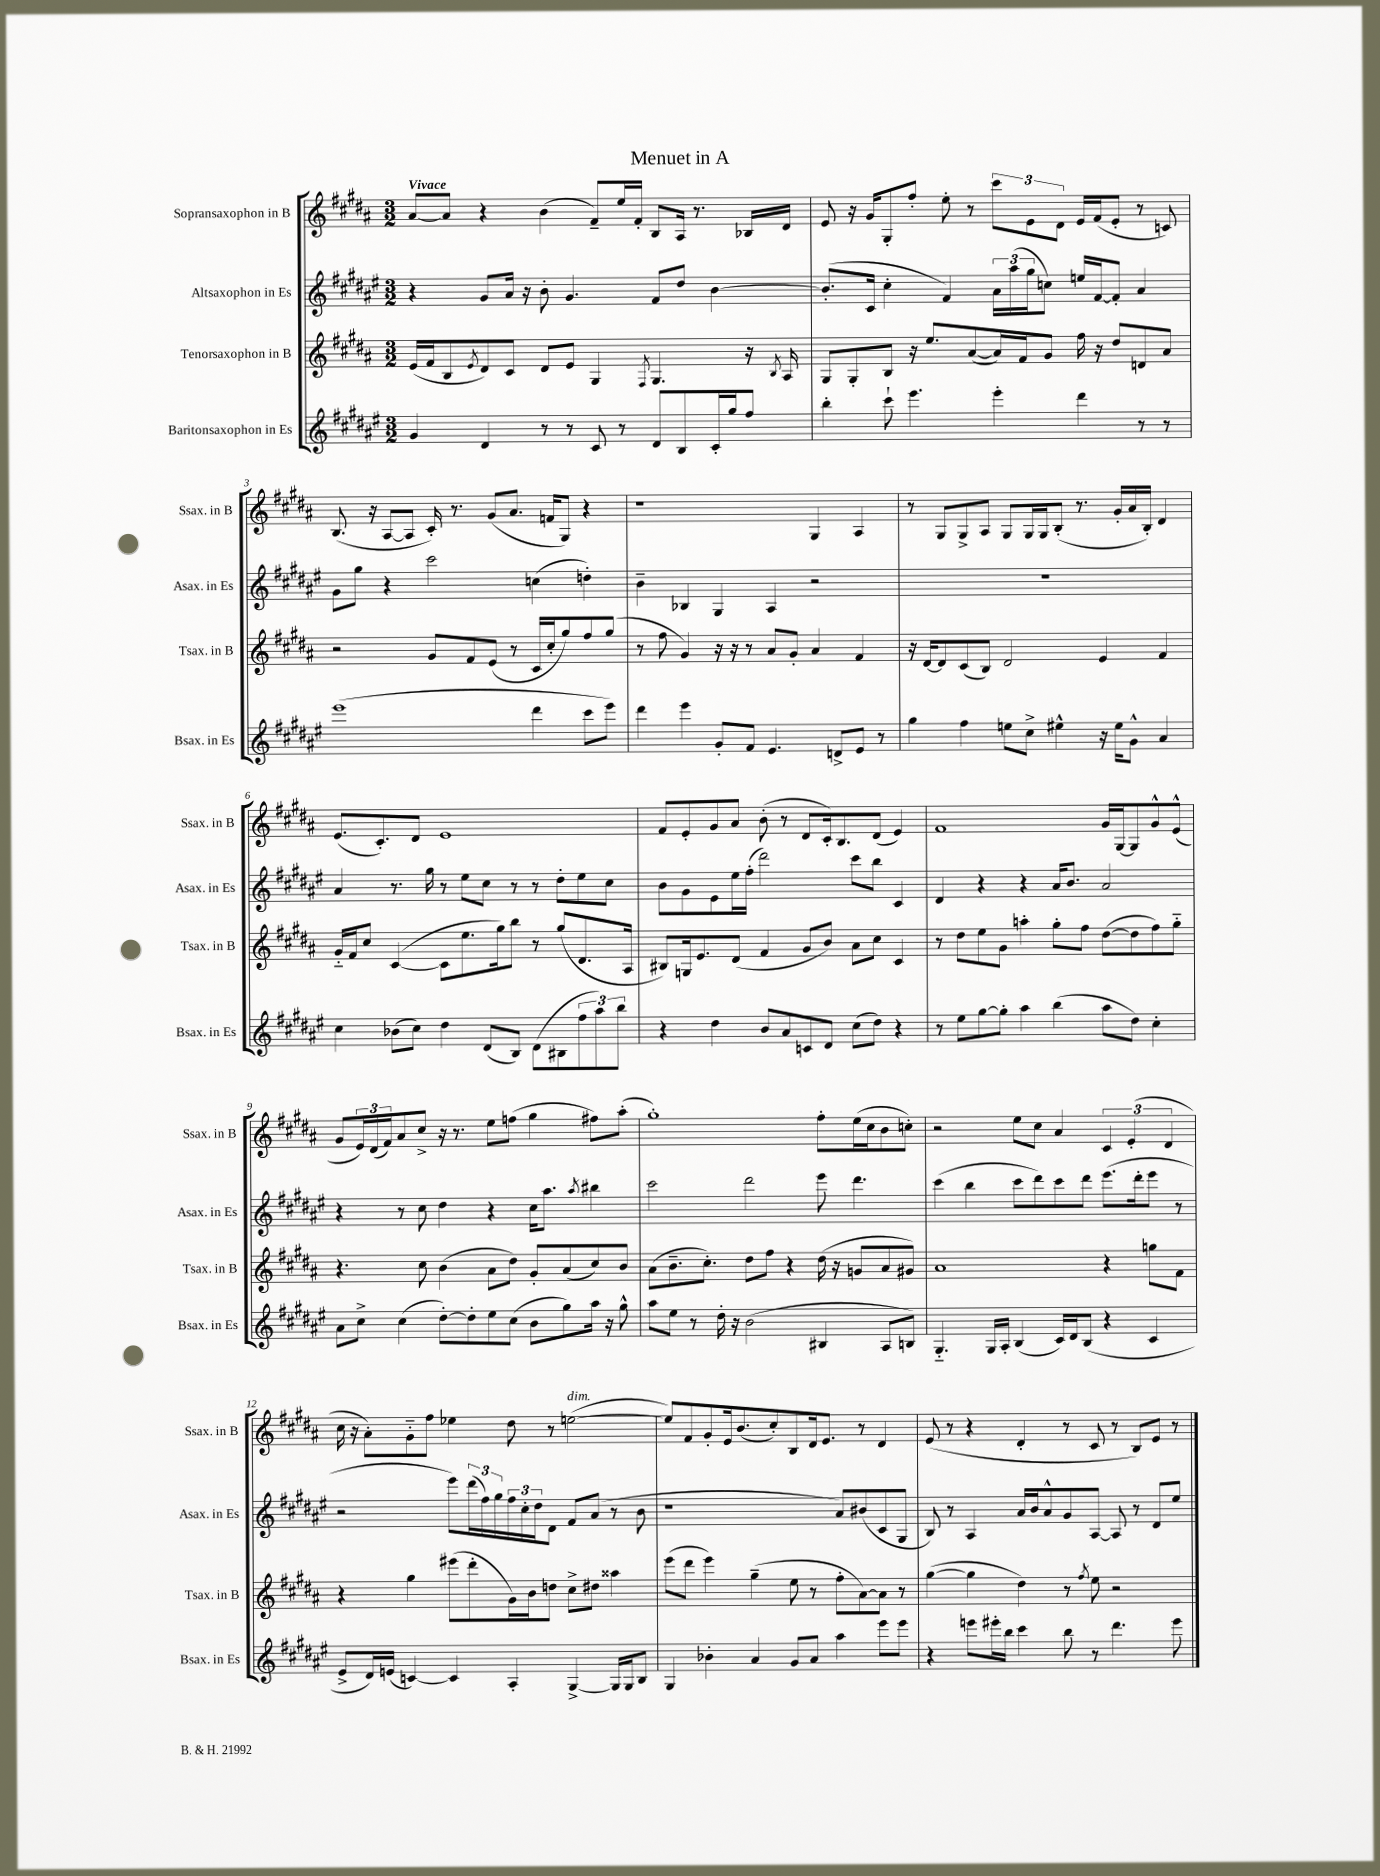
\header { title = "Menuet in A" }
<<
\new StaffGroup <<
\new Staff = "s0" \with { instrumentName = "Sopransaxophon in B" shortInstrumentName = "Ssax. in B" } {
    \clef treble \key b \major \numericTimeSignature \time 3/2 \tempo "Vivace"
    ais'8~ ais'8 r4 b'4( fis'8--) e''16 fis'16-. b8 ais16 r8. bes16 dis'16 |
    e'8 r16 gis'16 gis8-. fis''8-. e''8-. r8 \tuplet 3/2 { cis'''8 e'8 dis'8 } e'16 fis'16( e'8-. r8 c'8) |
    b8.( r16 ais8~ ais8 cis'16-.) r8. gis'8( ais'8. f'16 gis8) r4 |
    r1 gis4 ais4 |
    r8 gis8 gis8-> ais8 gis8 gis16 gis16 b8-.( r8. gis'16-. ais'16 b16-.) dis'4 |
    e'8.( cis'8.-.) dis'8 e'1 |
    fis'8 e'8-. gis'8 ais'8 b'8-.( r8 dis'8 cis'16-.) b8. dis'8( e'4) |
    fis'1 gis'16 gis16~ gis8 gis'8-^ e'8-^( |
    gis'8 \tuplet 3/2 { e'16) dis'16( fis'16) } ais'8 cis''8-> r16 r8. e''8 f''8( gis''4 fis''8) ais''8-.( |
    gis''1-.) fis''8-. e''16( cis''16 b'8 c''8-.) |
    r2 e''8 cis''8 ais'4 \tuplet 3/2 { cis'4 e'4-.( dis'4 } |
    cis''16 r16 ais'8-.) gis'8-_ fis''8 ees''4 dis''8 r8 e''2~^\markup { \italic "dim." }( |
    e''8) fis'8 gis'8-. e'16 b'8.( cis''8-.) b8 dis'16 e'8. r8 dis'4 |
    e'8( r8 r4 dis'4-. r8 cis'8 r8 b8) e'8 r8 \bar "|." |
}
\new Staff = "s1" \with { instrumentName = "Altsaxophon in Es" shortInstrumentName = "Asax. in Es" } {
    \clef treble \key fis \major \numericTimeSignature \time 3/2
    r4 gis'8 ais'16 r16 b'8-. gis'4. fis'8 dis''8 b'4~ |
    b'8.-.( cis'16 cis''4-. fis'4) \tuplet 3/2 { ais'16 ais''16( gis''16 } c''8) e''16 fis'16~ fis'8-. ais'4 |
    gis'8 gis''8 r4 cis'''2 c''4( d''4-.) |
    b'4-- bes4 gis4 ais4 r2 |
    R1. |
    ais'4 r8. gis''16 r8 eis''8 cis''8 r8 r8 dis''8-. eis''8 cis''8 |
    b'8 gis'8 eis'8 eis''16 fis''16-.( dis'''2) cis'''8 b''8 cis'4 |
    dis'4 r4 r4 ais'16 b'8. ais'2 |
    r4 r8 cis''8 dis''4 r4 cis''16 ais''8. \acciaccatura { ais''8 } bis''4 |
    cis'''2 dis'''2 eis'''8 dis'''4. |
    cis'''4( b''4 cis'''8 dis'''8) cis'''8 dis'''8 eis'''8.( dis'''16-. eis'''8 r8 |
    r2 eis'''8) \tuplet 3/2 { dis'''16( fis''16) gis''16 } \tuplet 3/2 { fis''16 cis''16-. dis''16 } dis'8 fis'8 ais'8( r8 b'8 |
    r1 ais'8) bis'8( cis'8 gis8 |
    b8) r8 ais4 ais'16 b'16 ais'8-^ gis'8 ais8~ ais8 r8 dis'8 eis''8 \bar "|." |
}
\new Staff = "s2" \with { instrumentName = "Tenorsaxophon in B" shortInstrumentName = "Tsax. in B" } {
    \clef treble \key b \major \numericTimeSignature \time 3/2
    e'16( fis'16 b8 \acciaccatura { e'8 } dis'8) cis'8 dis'8 e'8 gis4 \acciaccatura { fis8 } gis4. r16 \acciaccatura { b8 } ais16 |
    gis8 gis8-. b8 r16 e''8. ais'8~( ais'16) fis'16 gis'8 fis''16 r16 dis''8 d'8 ais'8 |
    r2 gis'8 fis'8 e'8( r8 cis'16 cis''16-. gis''8) fis''8 gis''8( |
    r8 fis''8 gis'4) r16 r16 r8 ais'8 gis'8-. ais'4 fis'4 |
    r16 dis'16~ dis'8 cis'8( b8) dis'2 e'4 fis'4 |
    gis'16-_ fis'16 cis''8 cis'4~( cis'8 e''8. gis''16) b''8 r8 gis''8( dis'8. ais16 |
    bis8) g16 e'8. dis'8( fis'4 gis'8 b'8) ais'8 cis''8 cis'4 |
    r8 dis''8 e''8 gis'8 a''4-. gis''8-. fis''8 dis''8~( dis''8 fis''8) gis''8-_ |
    r4. cis''8 b'4( ais'8 dis''8) gis'8-. ais'8( cis''8) b'8 |
    ais'8( b'8.-- cis''8.-.) dis''8 fis''8 r4 dis''16( r16 g'8 ais'8 gis'8) |
    ais'1 r4 g''8 fis'8 |
    r4 gis''4 eis'''8( dis'''8-. gis'16) b'16 d''8 cis''8-> dis''8 aisis''4 |
    e'''8( dis'''8 e'''4) gis''4--( e''8 r8 fis''8-. ais'8~) ais'8 r8 |
    gis''4~( gis''4 dis''4) r8 \acciaccatura { fis''8 } e''8 r2 \bar "|." |
}
\new Staff = "s3" \with { instrumentName = "Baritonsaxophon in Es" shortInstrumentName = "Bsax. in Es" } {
    \clef treble \key fis \major \numericTimeSignature \time 3/2
    gis'4 dis'4 r8 r8 cis'8 r8 dis'8 b8 cis'16-. gis''16 fis''8 |
    b''4-. cis'''8-! eis'''4. eis'''4-. dis'''4 r8 r8 |
    eis'''1( dis'''4 cis'''8 eis'''8) |
    dis'''4 eis'''4 gis'8-. fis'8 eis'4. d'8-> eis'8 r8 |
    gis''4 fis''4 e''8 cis''8-> eis''4-^ r16 eis''16 gis'8-^ ais'4 |
    cis''4 bes'8( cis''8) dis''4 dis'8( b8) dis'8( bis8 \tuplet 3/2 { fis''8 ais''8) b''8 } |
    r4 dis''4 b'8 ais'8 c'8 dis'8 cis''8( dis''8) r4 |
    r8 eis''8 gis''8~ gis''8-. ais''4 b''4( ais''8 dis''8) cis''4-. |
    ais'8 cis''8-> cis''4( dis''8~-.) dis''8-. eis''8 cis''8( b'8 gis''8) ais''16 r16 gis''8-^ |
    ais''8 eis''8 r8 dis''16-. r16 b'2( bis4 ais8 b8) |
    gis4.-_ gis16 ais16-. b4( cis'16) dis'16 b8( r4 cis'4 |
    eis'8-> dis'16) e'16( c'4~) c'4 ais4-. gis4~-> gis16 gis16 b8 |
    gis4 bes'4-. ais'4 gis'8 ais'8 ais''4 eis'''8 eis'''8 |
    r4 e'''8 eis'''16-. b''16 cis'''4 b''8 r8 dis'''4. eis'''8 \bar "|." |
}
>>
>>
